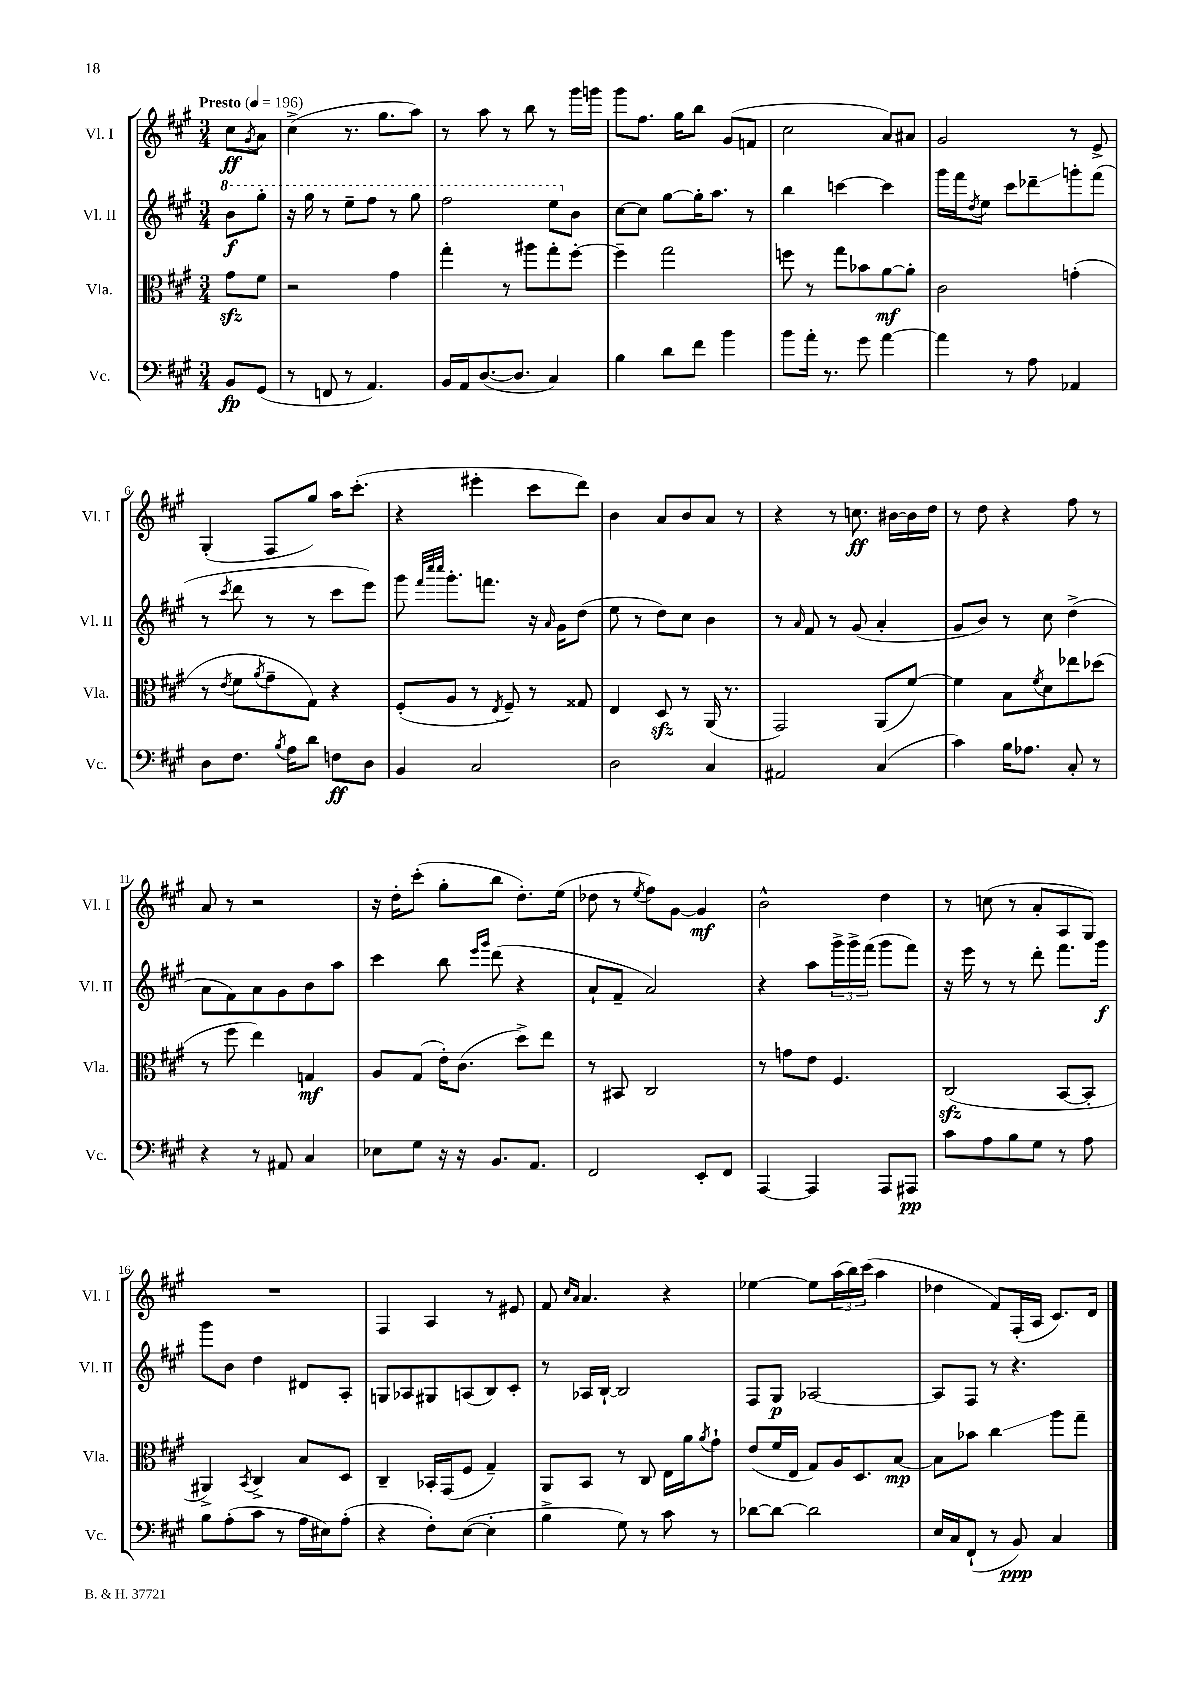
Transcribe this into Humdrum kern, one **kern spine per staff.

**kern	**kern	**kern	**kern
*staff4	*staff3	*staff2	*staff1
*clefF4	*clefC3	*clefG2	*clefG2
*k[f#c#g#]	*k[f#c#g#]	*k[f#c#g#]	*k[f#c#g#]
*M3/4	*M3/4	*M3/4	*M3/4
*MM196	*MM196	*MM196	*MM196
8BB	8g#	8bb	8cc#
.	.	.	8qg#
(8GG#	8f#	8ggg#'	8a
=	=	=	=
8r	2r	16r	(4cc#^
.	.	16ggg#	.
8FF	.	8r	.
8r	.	8eee~	8.r
4.AA)	.	8fff#	.
.	.	.	8.gg#
.	4g#	8r	.
.	.	8ggg#	8aa)
=	=	=	=
16BB	4gg#'	2fff#	8r
16AA	.	.	.
([8.D	.	.	8aa
.	8r	.	8r
8.D]	.	.	.
.	8aa#	.	8bb
4C#)	8gg#'	8eee	8r
.	[8ff#'	8b	16ggg#
.	.	.	16ggg
=	=	=	=
4B	4ff#~]	[8cc#	8ggg#
.	.	8cc#]	8.ff#
8d	2gg#	[8gg#	.
.	.	.	16gg#
8f#	.	16gg#']	8bb
.	.	8.aa	.
4b	.	.	(8g#
.	.	8r	8f
=	=	=	=
8b	8ff	4bb	2cc#
16a'	8r	.	.
8.r	.	.	.
.	8gg#	[4ccc	.
8g#	8b-	.	.
[4a	[8a	4ccc]	8a)
.	8a']	.	8a#
=	=	=	=
4a]	2c#	16ggg#	2g#
.	.	16fff#	.
.	.	8qdd	.
.	.	8ee	.
8r	.	8ccc#	.
8A	.	8ddd-~	.
4AA-	(4g'	8ggg'	8r
.	.	(8fff#	8e^
=	=	=	=
8D	8r	8r	(4G#'
.	8qe	8qccc#	.
8.F#	8f#	8ddd	.
.	8qa	.	.
.	8g#~	8r	8F#
8qB	.	.	.
16A	.	.	.
8d	8G#)	8r	8gg#)
8F	4r	8ccc#	16aa
.	.	.	(8.ccc#'
8D	.	8eee)	.
=	=	=	=
4BB	(8F#'	8ggg#	4r
.	.	32qqfff#	.
.	.	32qqcccc#	.
.	.	32qqcccc#	.
.	8A	8.ggg#'	.
2C#	8r	.	4eee#'
.	.	8.fff	.
.	8qE	.	.
.	8F#~)	.	.
.	8r	16r	8ccc#
.	.	16qqa	.
.	.	16g#	.
.	8G##	(8dd	8ddd)
=	=	=	=
2D	4E	8ee	4b
.	.	8r	.
.	8D	8dd)	8a
.	8r	8cc#	8b
4C#	(16AA	4b	8a
.	8.r	.	.
.	.	.	8r
=	=	=	=
2AA#	2GG#)	8r	4r
.	.	16qqa	.
.	.	8f#	.
.	.	8r	8r
.	.	(8g#	8.cc
(4C#	(8AA	4a'	.
.	.	.	[16b#
.	[8f#)	.	16b#]
.	.	.	16dd
=	=	=	=
4c#)	4f#]	8g#	8r
.	.	8b)	8dd
16B	8B	8r	4r
8.A-	.	.	.
.	8qf#	.	.
.	8d	8cc#	.
8C#'	8ee-	(4dd^	8ff#
8r	(8dd-	.	8r
=	=	=	=
4r	8r	8a	8a
.	8ff#	8f#)	8r
8r	4ee)	8a	2r
8AA#	.	8g#	.
4C#	4G	8b	.
.	.	8aa	.
=	=	=	=
8E-	8A	4ccc#	16r
.	.	.	16dd'
8G#	(8G#	.	(8ccc#'
16r	16e')	8bb	8gg#'
16r	(8.c#	.	.
.	.	16qqeee	.
.	.	16qqggg#	.
8.BB	.	(8ddd	8bb
.	8dd^)	4r	8.dd')
8.AA	.	.	.
.	8ee	.	.
.	.	.	(16ee
=	=	=	=
2FF#	8r	8a`	8dd-
.	8BB#	8f#~	8r
.	.	.	8qee
.	2C#	2a)	8ff#)
.	.	.	[8g#
8EE'	.	.	4g#]
8FF#	.	.	.
=	=	=	=
[4AAA	8r	4r	2b^^
.	8g	.	.
4AAA]	8e	8aa	.
.	4.F#	24ggg#^	.
.	.	24ggg#^	.
.	.	(24fff#	.
8AAA	.	8ggg#	4dd
8AAA#	.	8fff#)	.
=	=	=	=
8c#	(2C#	16r	8r
.	.	16eee	.
8A	.	8r	(8cc
8B	.	8r	8r
8G#	.	8ddd'	8a'
8r	[8BB	8.fff#	8A
8A	8BB']	.	8G#)
.	.	16ggg#	.
=	=	=	=
8B	4AA#^)	8ggg#	2.r
(8A'	.	8b	.
.	8qBB	.	.
8c#	4C#^	4dd	.
8r	.	.	.
16A	8B	8d#	.
16E#)	.	.	.
(8A'	8D	8A'	.
=	=	=	=
4r	4C#~	8G	4F#
.	.	8A-	.
8F#')	16BB-'	8G#	4A
.	(16GG#	.	.
([8E	8F#	(8A	.
4E']	4G#~)	8B)	8r
.	.	8c#'	8e#
=	=	=	=
4B^	8AA	8r	8f#
.	.	.	16qqcc#
.	.	.	16qqa
.	8BB	16A-	4.a
.	.	[16B`	.
8G#)	8r	2B]	.
8r	8C#	.	.
8c#	16E	.	4r
.	16a	.	.
.	8qa	.	.
8r	8g#`	.	.
=	=	=	=
[8d-	(8e	8F#	[4ee-
8d-_	16f#	8G#	.
.	16E	.	.
2d-]	8G#)	[2A-	8ee-]
.	16A	.	(24aa
.	.	.	24bb)
.	8.D	.	.
.	.	.	(24ccc#
.	.	.	4aa
.	[8B	.	.
=	=	=	=
16E	8B]	8A-]	4dd-
16C#	.	.	.
(8FF#`	8b-	8F#	.
8r	4cc#	8r	8f#)
8BB)	.	4.r	(16F#'
.	.	.	16A
4C#	8aa	.	8.c#)
.	8gg#~	.	.
.	.	.	16d
==	==	==	==
*-	*-	*-	*-
